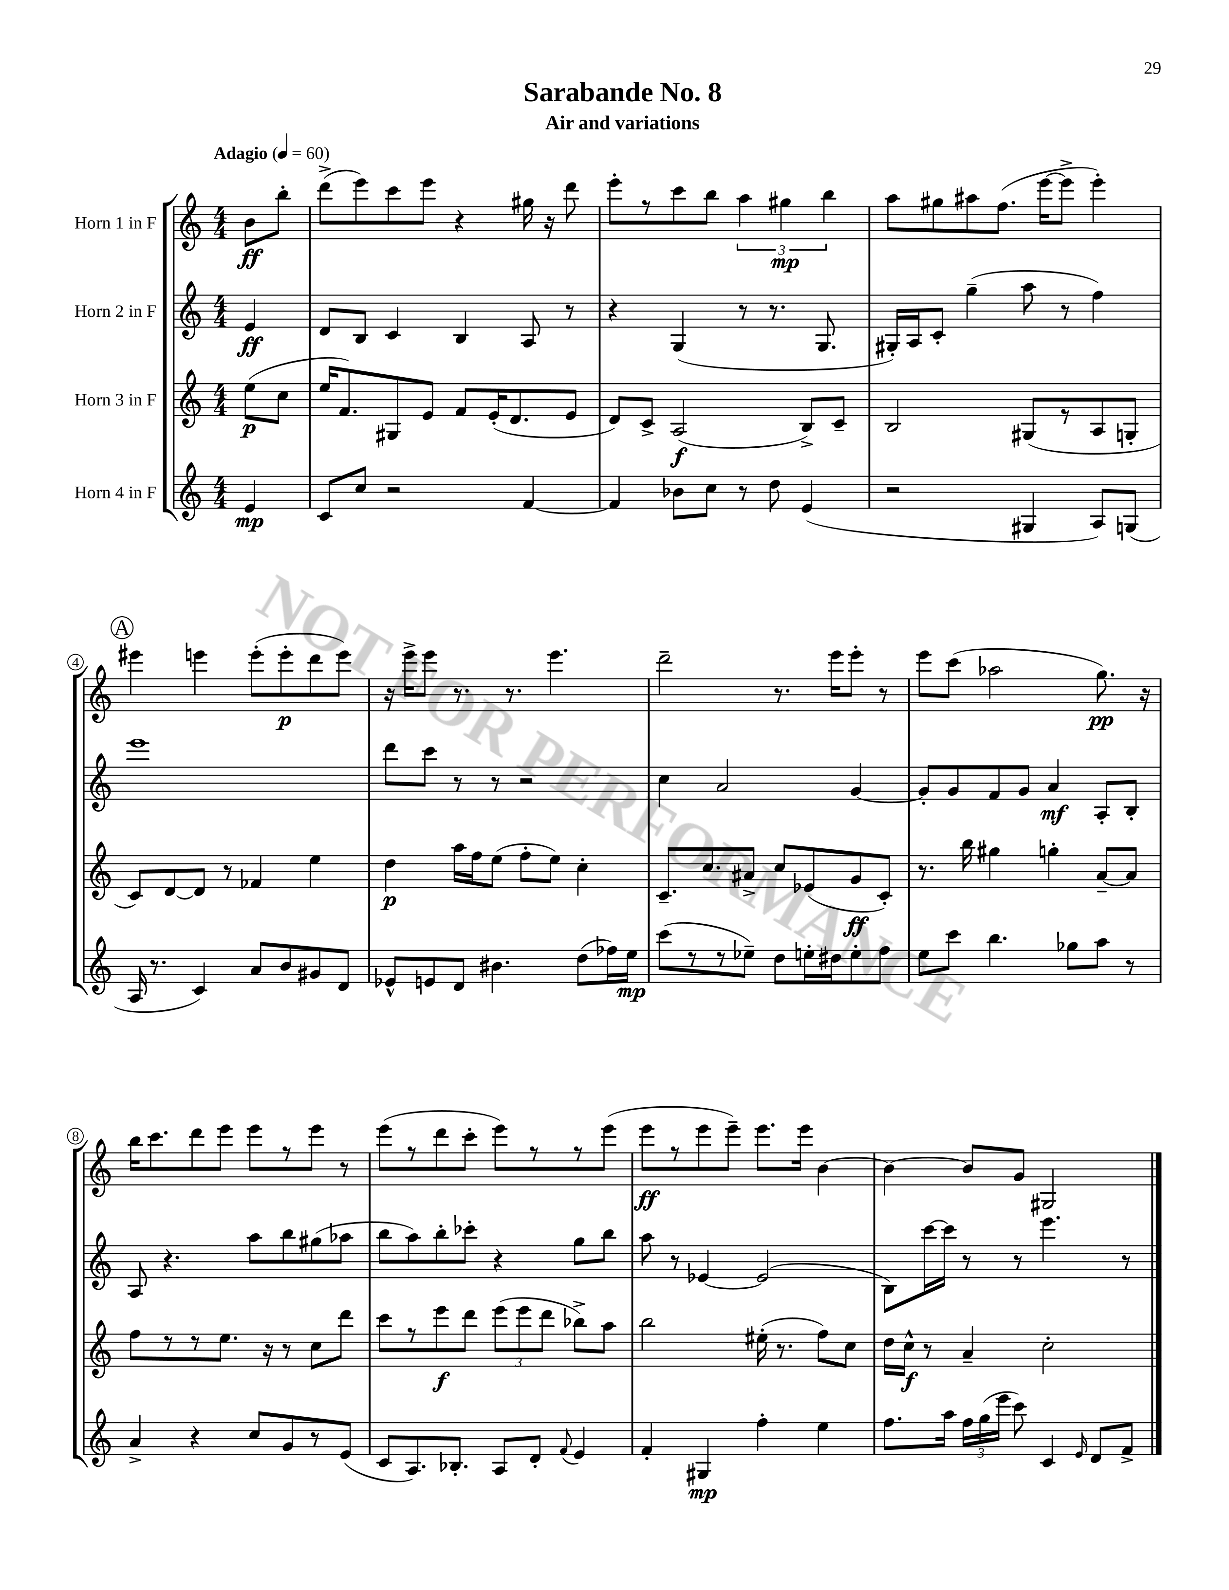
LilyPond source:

\header { title = "Sarabande No. 8" subtitle = "Air and variations" }
<<
\new StaffGroup <<
\new Staff = "s0" \with { instrumentName = "Horn 1 in F" } {
    \clef treble \key c \major \numericTimeSignature \time 4/4 \partial 4 \tempo "Adagio" 4 = 60
    \autoBeamOff b'8[\ff b''8]-. |
    d'''8[->( e'''8) c'''8 e'''8] r4 gis''16 r16 d'''8 |
    e'''8[-. r8 c'''8 b''8] \tuplet 3/2 { a''4 gis''4\mp b''4 } |
    a''8[ gis''8 ais''8 f''8.]( e'''16[~ e'''8]-> e'''4-.) |
    \mark \markup { \circle "A" } eis'''4 e'''4 e'''8[-.( e'''8-.\p d'''8 e'''8]) |
    r16 e'''16[-> e'''8] r8. r8. e'''4. |
    d'''2-- r8. e'''16[ e'''8]-. r8 |
    e'''8[ c'''8]( aes''2 g''8.\pp) r16 |
    b''16[ c'''8. d'''8 e'''8] e'''8[ r8 e'''8] r8 |
    e'''8[( r8 d'''8 c'''8]-. e'''8[) r8 r8 e'''8]( |
    e'''8[\ff r8 e'''8 e'''8]--) e'''8.[ e'''16] b'4~ |
    b'4~ b'8[ g'8] gis2 \bar "|." |
}
\new Staff = "s1" \with { instrumentName = "Horn 2 in F" } {
    \clef treble \key c \major \numericTimeSignature \time 4/4 \partial 4
    \autoBeamOff e'4\ff |
    d'8[ b8] c'4 b4 a8 r8 |
    r4 g4( r8 r8. g8. |
    gis16[-.) a16 c'8]-. g''4--( a''8 r8 f''4) |
    \mark \markup { \circle "A" } e'''1 |
    d'''8[ c'''8] r8 r8 r2 |
    c''4 a'2 g'4~ |
    g'8[-. g'8 f'8 g'8] a'4\mf a8[-. b8]-. |
    a8 r4. a''8[ b''8 gis''8( aes''8] |
    b''8[ a''8) b''8-. ces'''8]-. r4 g''8[ b''8] |
    a''8 r8 ees'4~ ees'2( |
    b8[) c'''16~ c'''16] r8 r8 e'''4. r8 \bar "|." |
}
\new Staff = "s2" \with { instrumentName = "Horn 3 in F" } {
    \clef treble \key c \major \numericTimeSignature \time 4/4 \partial 4
    \autoBeamOff e''8[\p( c''8] |
    e''16[ f'8.) gis8 e'8] f'8[ e'16-.( d'8. e'8] |
    d'8[) c'8]-> a2\f( b8[->) c'8]-- |
    b2 gis8[( r8 a8 g8]-. |
    \mark \markup { \circle "A" } c'8[) d'8~ d'8] r8 fes'4 e''4 |
    d''4\p a''16[ f''16 e''8]( f''8[-. e''8]) c''4-. |
    c'8.[-- c''8. ais'8]-> c''8[ ees'8( g'8\ff c'8]-.) |
    r8. b''16 gis''4 g''4-. a'8[~-- a'8] |
    f''8[ r8 r8 e''8.] r16 r8 c''8[ d'''8] |
    c'''8[ r8 e'''8\f d'''8] \tuplet 3/2 { e'''8[( e'''8 d'''8] } bes''8[->) a''8] |
    b''2 eis''16-.( r8. f''8[) c''8] |
    d''16[ c''16]-^\f r8 a'4-- c''2-. \bar "|." |
}
\new Staff = "s3" \with { instrumentName = "Horn 4 in F" } {
    \clef treble \key c \major \numericTimeSignature \time 4/4 \partial 4
    \autoBeamOff e'4\mp |
    c'8[ c''8] r2 f'4~ |
    f'4 bes'8[ c''8] r8 d''8 e'4( |
    r2 gis4 a8[) g8]( |
    \mark \markup { \circle "A" } a16 r8. c'4) a'8[ b'8 gis'8 d'8] |
    ees'8[-^ e'8 d'8] bis'4. d''8[( fes''16) e''16]\mp |
    c'''8[( r8 r8 ees''8]--) d''8[ e''16-. dis''16 e''8-. f''8] |
    e''8[ c'''8] b''4. ges''8[ a''8] r8 |
    a'4-> r4 c''8[ g'8 r8 e'8]( |
    c'8[ a8.) bes8.]-. a8[ d'8]-. \appoggiatura { f'8 } e'4 |
    f'4-. gis4\mp f''4-. e''4 |
    f''8.[ a''16] \tuplet 3/2 { f''16[ g''16( e'''16] } c'''8) c'4 \grace { e'16 } d'8[ f'8]-> \bar "|." |
}
>>
>>
\layout { \context { \Score \override BarNumber.stencil = #(make-stencil-circler 0.1 0.3 ly:text-interface::print) } }
